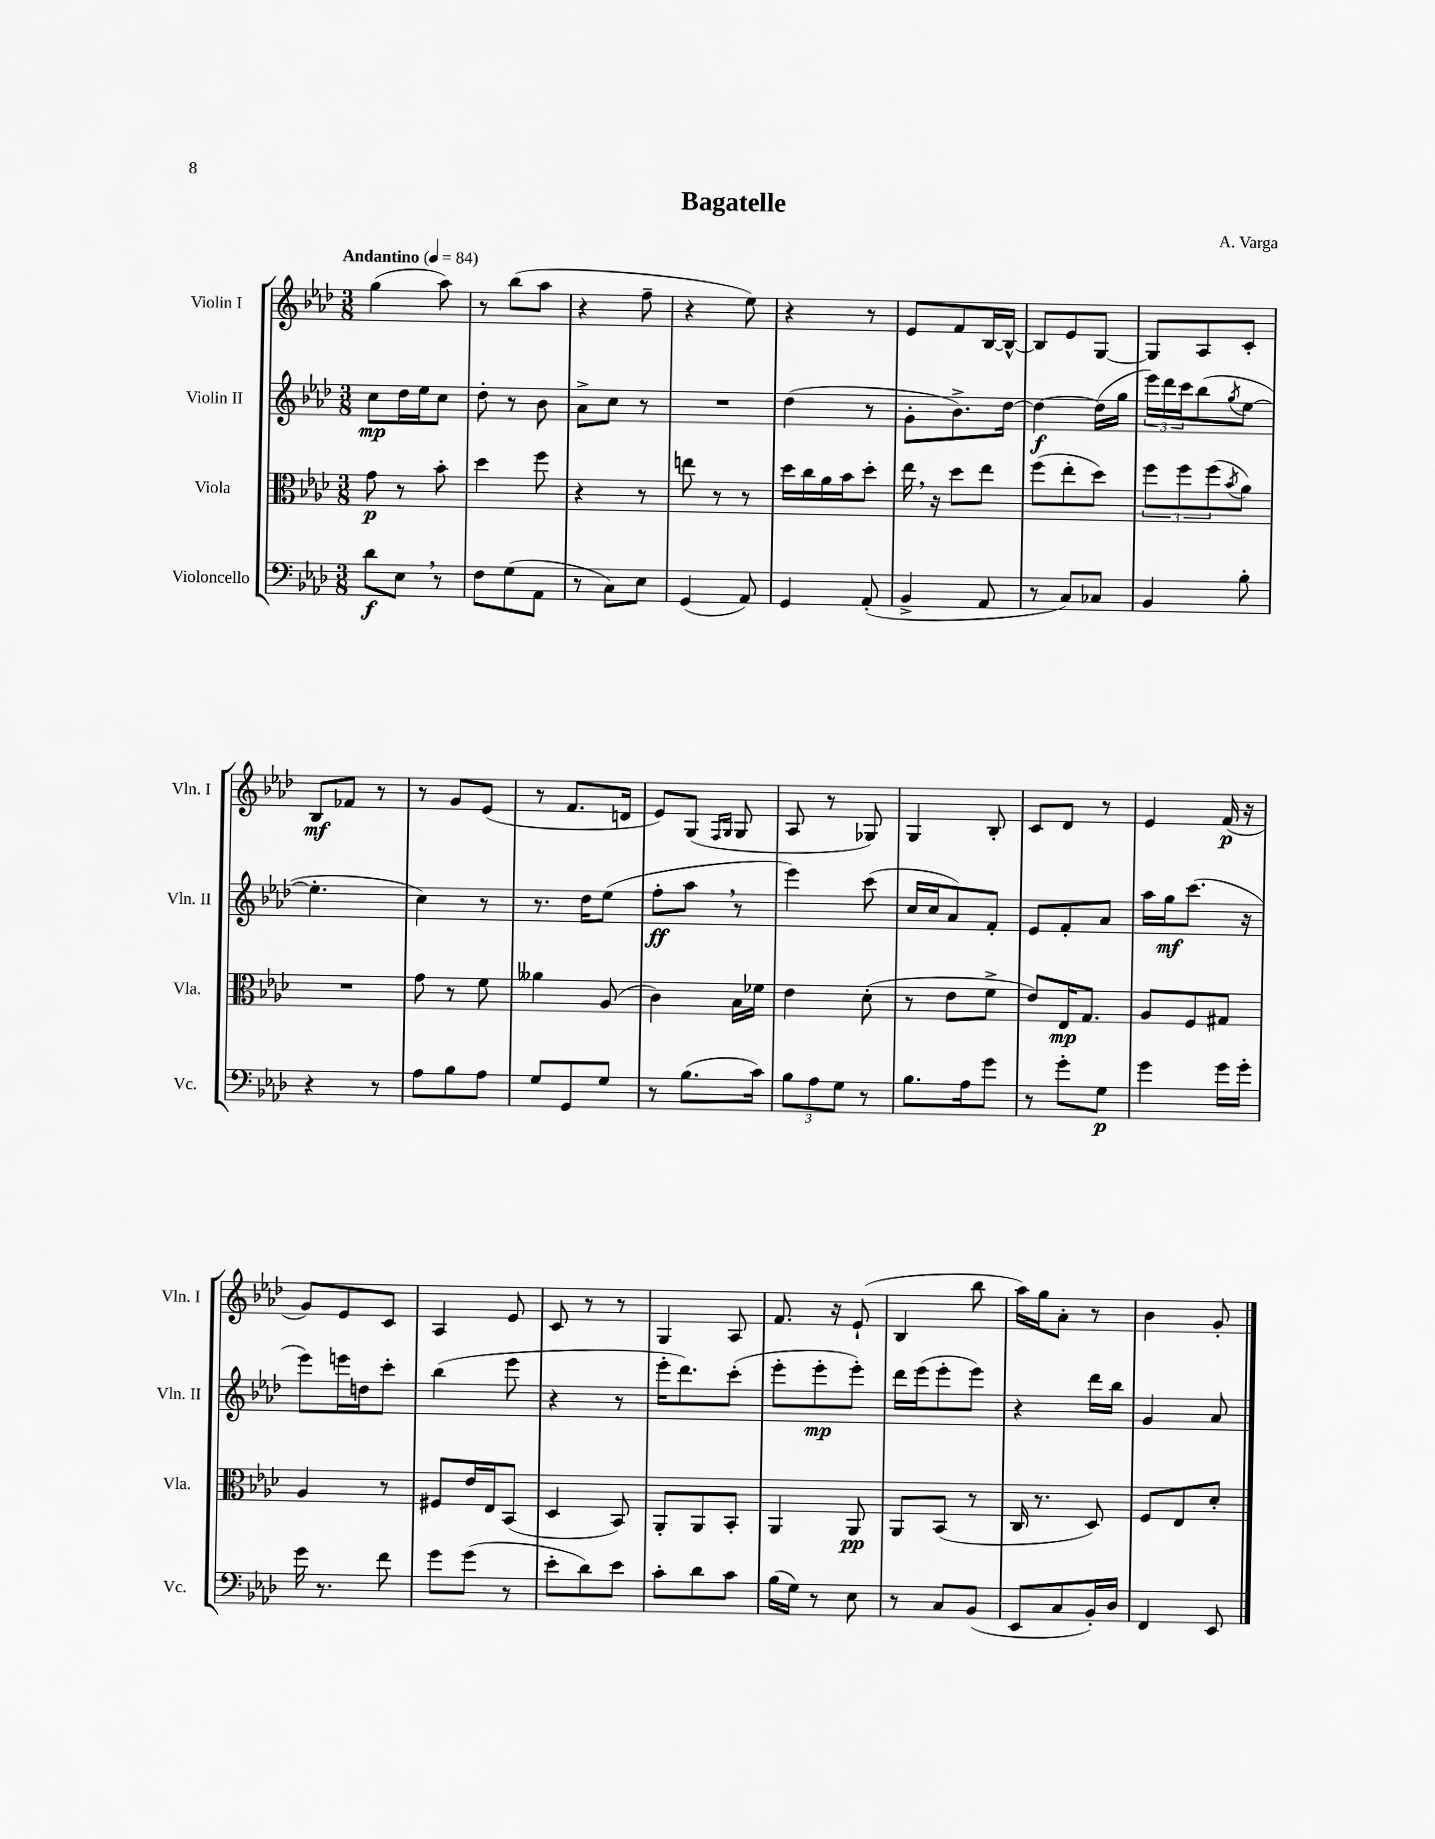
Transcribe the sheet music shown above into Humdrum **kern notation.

**kern	**dynam	**kern	**dynam	**kern	**dynam	**kern	**dynam
*part4	*part4	*part3	*part3	*part2	*part2	*part1	*part1
*staff4	*staff4	*staff3	*staff3	*staff2	*staff2	*staff1	*staff1
*I"Violoncello	*	*I"Viola	*	*I"Violin II	*	*I"Violin I	*
*I'Vc.	*	*I'Vla.	*	*I'Vln. II	*	*I'Vln. I	*
*clefF4	*	*clefC3	*	*clefG2	*	*clefG2	*
*k[b-e-a-d-]	*	*k[b-e-a-d-]	*	*k[b-e-a-d-]	*	*k[b-e-a-d-]	*
*M3/8	*	*M3/8	*	*M3/8	*	*M3/8	*
*MM84	*	*MM84	*	*MM84	*	*MM84	*
=1	=1	=1	=1	=1	=1	=1	=1
!	!	!	!	!	!	!LO:TX:a:B:t=Andantino	!
8d-\L	f	8g\	p	8cc\L	mp	(4gg\	.
8E-,\J	.	8r	.	16dd-\L	.	.	.
.	.	.	.	16ee-\J	.	.	.
8r	.	8b-'\	.	8cc\J	.	8aa-\)	.
=2	=2	=2	=2	=2	=2	=2	=2
8F\L	.	4dd-\	.	8dd-'\	.	8r	.
(8G\	.	.	.	8r	.	(8bb-\L	.
8AA-\J	.	8ff\	.	8b-\	.	8aa-\J	.
=3	=3	=3	=3	=3	=3	=3	=3
8r	.	4r	.	8a-^\L	.	4r	.
8C\L)	.	.	.	8cc\J	.	.	.
8E-\J	.	8r	.	8r	.	8ff~\	.
=4	=4	=4	=4	=4	=4	=4	=4
(4GG/	.	8een\	.	4.r	.	4r	.
.	.	8r	.	.	.	.	.
8AA-/)	.	8r	.	.	.	8ee-\)	.
=5	=5	=5	=5	=5	=5	=5	=5
4GG/	.	16dd-\LL	.	(4dd-\	.	4r	.
.	.	16cc\	.	.	.	.	.
.	.	16a-\	.	.	.	.	.
.	.	16b-\J	.	.	.	.	.
(8AA-'/	.	8dd-'\J	.	8r	.	8r	.
=6	=6	=6	=6	=6	=6	=6	=6
4BB-^/	.	16ee-,\	.	8g'\L	.	8e-/L	.
.	.	16r	.	.	.	.	.
.	.	8dd-\L	.	8.b-^\)	.	8f/	.
8AA-/	.	8ee-\J	.	.	.	[16B-/L	.
.	.	.	.	[16dd-\Jk	.	16B-^^/JJ_	.
=7	=7	=7	=7	=7	=7	=7	=7
8r	.	(8ff\L	.	4dd-\_	f	8B-/L]	.
8C/L)	.	8ee-'\	.	.	.	8e-/	.
8C-X/J	.	8dd-\J)	.	(16dd-\LL]	.	[8G/J	.
.	.	.	.	16gg\JJ	.	.	.
=8	=8	=8	=8	=8	=8	=8	=8
4BB-/	.	12ff\L	.	24eee-\LL)	.	8G/L]	.
.	.	.	.	24ddd-\	.	.	.
.	.	12ff\	.	24ccc\J	.	.	.
.	.	.	.	(8bb-\	.	8A-/	.
.	.	(12ff\	.	.	.	.	.
.	.	8qb-/	.	8qgg/	.	.	.
8B-'\	.	8a-\J)	.	[8ee-\J	.	8c'/J	.
!!LO:LB:g=z
=9	=9	=9	=9	=9	=9	=9	=9
4r	.	4.r	.	4.ee-'\]	.	8B-/L	mf
.	.	.	.	.	.	8f-X/J	.
8r	.	.	.	.	.	8r	.
=10	=10	=10	=10	=10	=10	=10	=10
8A-\L	.	8g\	.	4cc\)	.	8r	.
8B-\	.	8r	.	.	.	8g/L	.
8A-\J	.	8f\	.	8r	.	(8e-/J	.
=11	=11	=11	=11	=11	=11	=11	=11
8G/L	.	4a--X\	.	8.r	.	8r	.
8GG/	.	.	.	.	.	8.f/L	.
.	.	.	.	16dd-\KL	.	.	.
8G/J	.	(8A-/	.	(8ee-\J	.	.	.
.	.	.	.	.	.	16dn/Jk	.
=12	=12	=12	=12	=12	=12	=12	=12
8r	.	4c\)	.	8ff'\L	ff	8e-/L)	.
(8.B-\L	.	.	.	8aa-,\J	.	(8G/J	.
.	.	.	.	.	.	16qqF/LL	.
.	.	.	.	.	.	16qqG/JJ	.
.	.	16B-\LL	.	8r	.	8G/	.
16c\Jk)	.	16f-X\JJ	.	.	.	.	.
=13	=13	=13	=13	=13	=13	=13	=13
12B-\L	.	4e-\	.	4eee-\)	.	8A-/	.
12A-\	.	.	.	.	.	.	.
.	.	.	.	.	.	8r	.
12G\J	.	.	.	.	.	.	.
8r	.	(8d-'\	.	(8ccc\	.	8G-X/)	.
=14	=14	=14	=14	=14	=14	=14	=14
8.B-\L	.	8r	.	16cc/LL	.	4G/	.
.	.	.	.	16cc/J	.	.	.
.	.	8e-\L	.	8a-/)	.	.	.
16A-\k	.	.	.	.	.	.	.
8g\J	.	8f^\J	.	8f'/J	.	8B-'/	.
=15	=15	=15	=15	=15	=15	=15	=15
8r	.	8e-/L)	.	8e-/L	.	8c/L	.
8g'\L	.	16E-/K	mp	8f'/	.	8d-/J	.
.	.	8.G/J	.	.	.	.	.
8G\J	p	.	.	8a-/J	.	8r	.
=16	=16	=16	=16	=16	=16	=16	=16
4g\	.	8A-/L	.	16aa-\LL	.	4e-/	.
.	.	.	.	16gg\J	mf	.	.
.	.	8F/	.	(8.ccc\J	.	.	.
16g\LL	.	8G#X/J	.	.	.	(16f/	p
16g'\JJ	.	.	.	16r	.	16r	.
!!LO:LB:g=z
=17	=17	=17	=17	=17	=17	=17	=17
16g\	.	4A-/	.	8eee-\L)	.	8g/L)	.
8.r	.	.	.	.	.	.	.
.	.	.	.	16eeen\L	.	8e-/	.
.	.	.	.	16ddn\J	.	.	.
8f\	.	8r	.	8ccc'\J	.	8c/J	.
=18	=18	=18	=18	=18	=18	=18	=18
8g\L	.	8F#X/L	.	(4bb-\	.	4A-/	.
(8g\J	.	16e-/L	.	.	.	.	.
.	.	16E-/J	.	.	.	.	.
8r	.	(8BB-/J	.	8eee-\	.	8e-/	.
=19	=19	=19	=19	=19	=19	=19	=19
8e-'\L	.	4D-/	.	4r	.	8c/	.
8d-\)	.	.	.	.	.	8r	.
8e-\J	.	8BB-/)	.	8r	.	8r	.
=20	=20	=20	=20	=20	=20	=20	=20
8c'\L	.	8AA-'/L	.	16eee-'\KL	.	4G/	.
.	.	.	.	8.ddd-\)	.	.	.
8d-\	.	8AA-/	.	.	.	.	.
8c\J	.	8BB-'/J	.	(8ccc'\J	.	8A-/	.
=21	=21	=21	=21	=21	=21	=21	=21
(16B-\LL	.	4AA-/	.	8eee-'\L	.	8.f/	.
16G\JJ)	.	.	.	.	.	.	.
8r	.	.	.	8eee-'\	mp	.	.
.	.	.	.	.	.	16r	.
8E-\	.	8AA-/	pp	8eee-'\J)	.	(8e-`/	.
=22	=22	=22	=22	=22	=22	=22	=22
8r	.	8AA-/L	.	16ddd-\LL	.	4B-/	.
.	.	.	.	(16eee-\J	.	.	.
8C/L	.	(8BB-/J	.	8eee-'\	.	.	.
(8BB-/J	.	8r	.	8eee-\J)	.	8bb-\	.
=23	=23	=23	=23	=23	=23	=23	=23
8EE-/L	.	16C/	.	4r	.	16aa-\LL)	.
.	.	8.r	.	.	.	16gg\J	.
8C/	.	.	.	.	.	8a-'\J	.
16BB-'/L)	.	8D-/)	.	16ddd-\LL	.	8r	.
16D-/JJ	.	.	.	16bb-\JJ	.	.	.
=24	=24	=24	=24	=24	=24	=24	=24
4FF/	.	8F/L	.	4g/	.	4b-\	.
.	.	8E-/	.	.	.	.	.
8EE-/	.	8d-'/J	.	8a-/	.	8g'/	.
==	==	==	==	==	==	==	==
*-	*-	*-	*-	*-	*-	*-	*-
